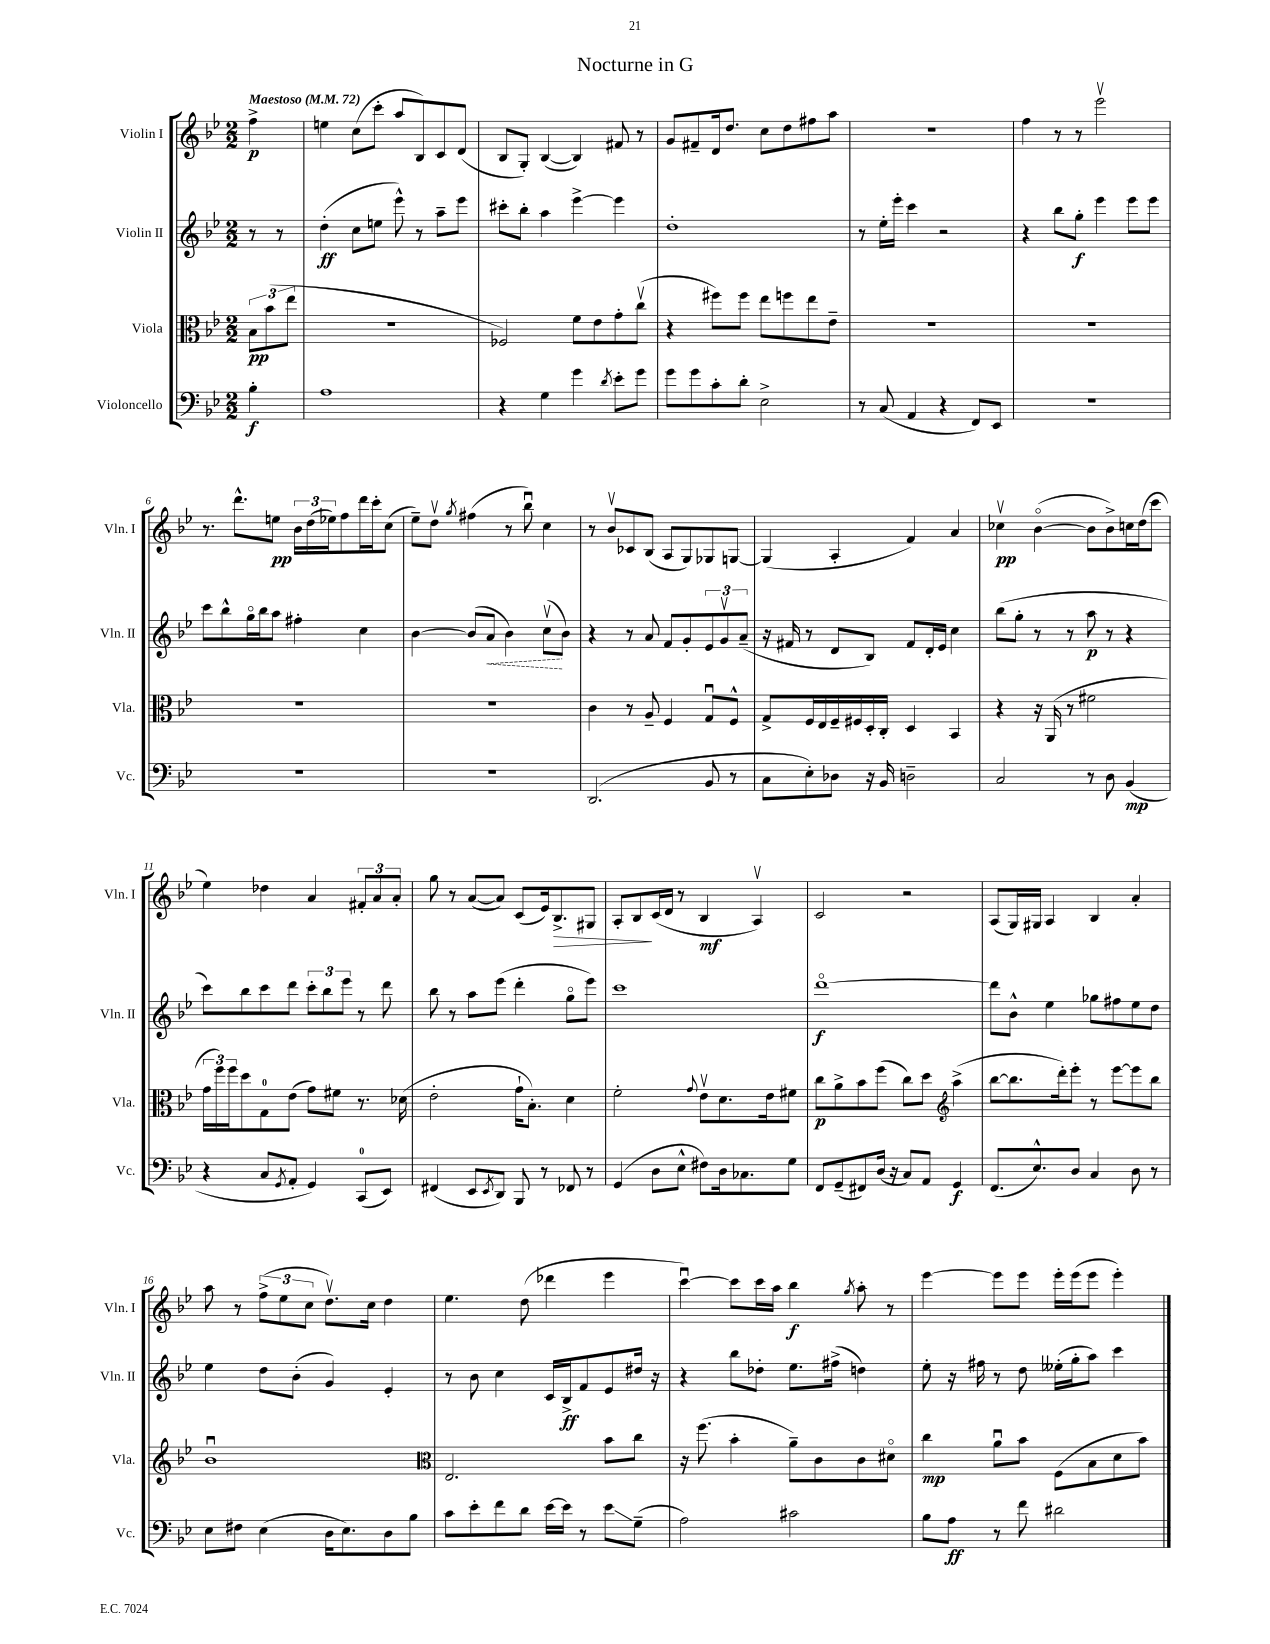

**kern	**kern	**kern	**kern
*staff4	*staff3	*staff2	*staff1
*clefF4	*clefC3	*clefG2	*clefG2
*k[b-e-]	*k[b-e-]	*k[b-e-]	*k[b-e-]
*M2/2	*M2/2	*M2/2	*M2/2
*MM72	*MM72	*MM72	*MM72
4B-'\	12B-\L	8r	4ff^\
.	(12b-\	.	.
.	.	8r	.
.	12ee-\J	.	.
=	=	=	=
1A	1r	(4dd'\	4ee\
.	.	8cc\L	(8cc\L
.	.	8ee\J	8ccc'\J
.	.	8eee-^^\)	8aa/L
.	.	8r	8B-/)
.	.	8aa~\L	8c/
.	.	8eee-\J	(8d/J
=	=	=	=
4r	2F-/)	8ccc#'\L	8B-/L
.	.	8bb-'\J	8G'/J)
4G\	.	4aa\	([4B-/
4g\	8f\L	[4eee-^\	4B-/])
.	8e-\	.	.
8qd/	.	.	.
8e-'\L	8g'\	4eee-\]	8f#/
8g\J	(8ccv\J	.	8r
=	=	=	=
8g\L	4r	1dd'	8g/L
8g\	.	.	8f#~/
8c'\	8ff#\L)	.	16d/k
.	.	.	8.dd/J
8d'\J	8ff#\J	.	.
2E-^\	8ee-\L	.	8cc\L
.	8ff\	.	8dd\
.	8ee-\	.	8ff#\
.	8e-~\J	.	8aa\J
=	=	=	=
8r	1r	8r	1r
(8C/	.	16ee-'\LL	.
.	.	16eee-'\JJ	.
4AA/	.	4ccc\	.
4r	.	2r	.
8FF/L)	.	.	.
8EE-/J	.	.	.
=	=	=	=
1r	1r	4r	4ff\
.	.	8bb-\L	8r
.	.	8gg'\J	8r
.	.	4eee-\	2eee-v\
.	.	8eee-\L	.
.	.	8eee-\J	.
=	=	=	=
1r	1r	8ccc\L	8.r
.	.	8bb-^^\	.
.	.	.	8.ddd^^\L
.	.	16ggo\L	.
.	.	16bb-\J	.
.	.	8aa\J	8ee\J
.	.	4ff#'\	24b-\LL
.	.	.	(24dd\
.	.	.	24ee-\J)
.	.	.	8ff\
.	.	4cc\	16ddd\L
.	.	.	16ccc'\J
.	.	.	(8cc\J
=	=	=	=
1r	1r	[4b-\	8ee-~\L)
.	.	.	8ddv\J
.	.	.	8qgg/
.	.	(8b-/]L	(4ff#\
.	.	8a/J	.
.	.	4b-\)	8r
.	.	.	8bb-u\)
.	.	(8ccv\L	4cc\
.	.	8b-\J)	.
=	=	=	=
(2.DD/	4c\	4r	8r
.	.	.	8b-v/L
.	8r	8r	8c-/
.	8A~/	8a/	(8B-/J
.	4F/	8f/L	8A/L
.	.	8g'/	8G/)
8BB-/	8Gu/L	12e-/	8G-/
.	.	12gv/	.
8r	8F^^/J	.	[8G/J
.	.	(12a~/J	.
=	=	=	=
8C\L	8G^/L	16r	(4G/]
.	.	16f#/	.
8E-'\)	16F/L	8r	.
.	16E-/	.	.
8D-\J	16F~/	8d/L	4A'/
.	16F#/	.	.
16r	16D'/	8B-/J)	.
16BB-/	16C'/JJ	.	.
2D~\	4D/	8f#/L	4f/)
.	.	16d'/L	.
.	.	16e-/JJ	.
.	4BB-/	4cc\	4a/
=	=	=	=
2C/	4r	(8bb-\L	4cc-v\
.	.	8gg'\J	.
.	16r	8r	([4b-o\
.	(16AA/	.	.
.	8r	8r	.
8r	2f#\	8aa\	8b-\]L
8D\	.	8r	8b-^\)
(4BB-/	.	4r	16cc\L
.	.	.	(16dd\J
.	.	.	8ccc\J
=	=	=	=
4r	24g\LL	8ccc\L)	4ee-\)
.	24ff\)	.	.
.	24ff\J	.	.
.	8dd\	8bb-\	.
8C/L	8G\	8ccc\	4dd-\
8qGG/	.	.	.
8AA'/J	(8e-\J	8ddd\J	.
4GG/)	8g\L)	12ccc'\L	4a/
.	.	12bb-\	.
.	8f#\J	.	.
.	.	12eee-\J	.
(8CC/L	8.r	8r	12f#'/L
.	.	.	12a/
8EE-/J)	.	8ddd\	.
.	.	.	12a'/J
.	(16d-\	.	.
=	=	=	=
(4FF#/	2e-'\	8bb-\	8gg\
.	.	8r	8r
8EE-/L	.	8aa\L	([8a/L
8qEE-/	.	.	.
8DD/J)	.	(8eee-\J	8a/]J)
8BBB-/	16g`\LK	4ddd'\	(8c/L
.	8.B-'\J)	.	.
8r	.	.	16e-/k)
.	.	.	8.B-^/
8FF-/	4d\	8ggo\L	.
8r	.	8eee-\J)	8G#/J
=	=	=	=
(4GG/	2f'\	1ccc	8A'/L
.	.	.	8B-/
8D\L	.	.	(16c/L
.	.	.	16d/JJ
8E-^^\J	.	.	8r
.	8qqg/	.	.
8F#\L)	8e-v\L	.	4B-/
16D\k	8.d\	.	.
8.C-\	.	.	.
.	.	.	4Av/)
.	16e-\k	.	.
8G\J	8f#\J	.	.
=	=	=	=
8FF/L	8cc\L	[1dddo	2c/
(8GG~/	8a^\	.	.
8FF#/)	8b-\	.	.
(16D/Jk	(8ff\J	.	.
16r	.	.	.
8C/L)	8cc\L)	.	2r
8AA/J	8dd\J	.	.
*	*clefG2	*	*
4GG/	(4aa^\	.	.
=	=	=	=
(8.FF/L	[8bb-\L	8ddd\]L	(8A/L
.	8.bb-\]	8b-^^\J	16G/L)
8.E-^^/)	.	.	16G#/JJ
.	.	4ee-\	4A/
.	16ddd'\k)	.	.
8D/J	8eee-'\J	.	.
4C/	8r	8gg-\L	4B-/
.	[8eee-\L	8ff#\	.
8D\	8eee-\]	8ee-\	4a'/
8r	8bb-\J	8dd\J	.
=	=	=	=
8E-\L	1b-u	4ee-\	8aa\
8F#\J	.	.	8r
(4E-\	.	8dd\L	(12ff^\L
.	.	.	12ee-\
.	.	(8b-'\J	.
.	.	.	12cc\J
16D\LK	.	4g/)	8.ddv\L)
8.E-\)	.	.	.
.	.	.	16cc\Jk
8D\	.	4e-'/	4dd\
8B-\J	.	.	.
=	=	=	=
*	*clefC3	*	*
8c\L	2.E-/	8r	4.ee-\
8e-'\	.	8b-\	.
8f\	.	4cc\	.
8d\J	.	.	(8dd\
[16e-\LL	.	16c/LL	4ddd-\
16e-\]JJ	.	16B-^/J	.
8r	.	8f/	.
8e-\L	8b-\L	8e-/	4eee-\
(8G~\J	8cc\J	16dd#/Jk	.
.	.	16r	.
=	=	=	=
2A\)	16r	4r	[4cccu\)
.	(8.ff\	.	.
.	4b-'\	8bb-\L	8ccc\]L
.	.	8dd-'\J	16ccc\L
.	.	.	16aa\JJ
2c#\	8a~\L)	8.ee-\L	4bb-\
.	8c\	.	.
.	.	(16ff#^\Jk	.
.	.	.	8qgg/
.	8c\	4dd\)	8aa'\
.	8d#o\J	.	8r
=	=	=	=
8B-\L	4cc\	8ee-'\	[4eee-\
8A\J	.	16r	.
.	.	16ff#\	.
8r	8au\L	8r	8eee-\]L
8f\	8b-\J	8dd\	8eee-\J
2d#\	(8F\L	(16ee--'\LL	16eee-'\LL
.	.	16gg'\J	(16eee-\J
.	8B-\	8aa\J)	8eee-\J
.	8d\	4ccc\	4eee-'\)
.	8b-\J)	.	.
==	==	==	==
*-	*-	*-	*-
